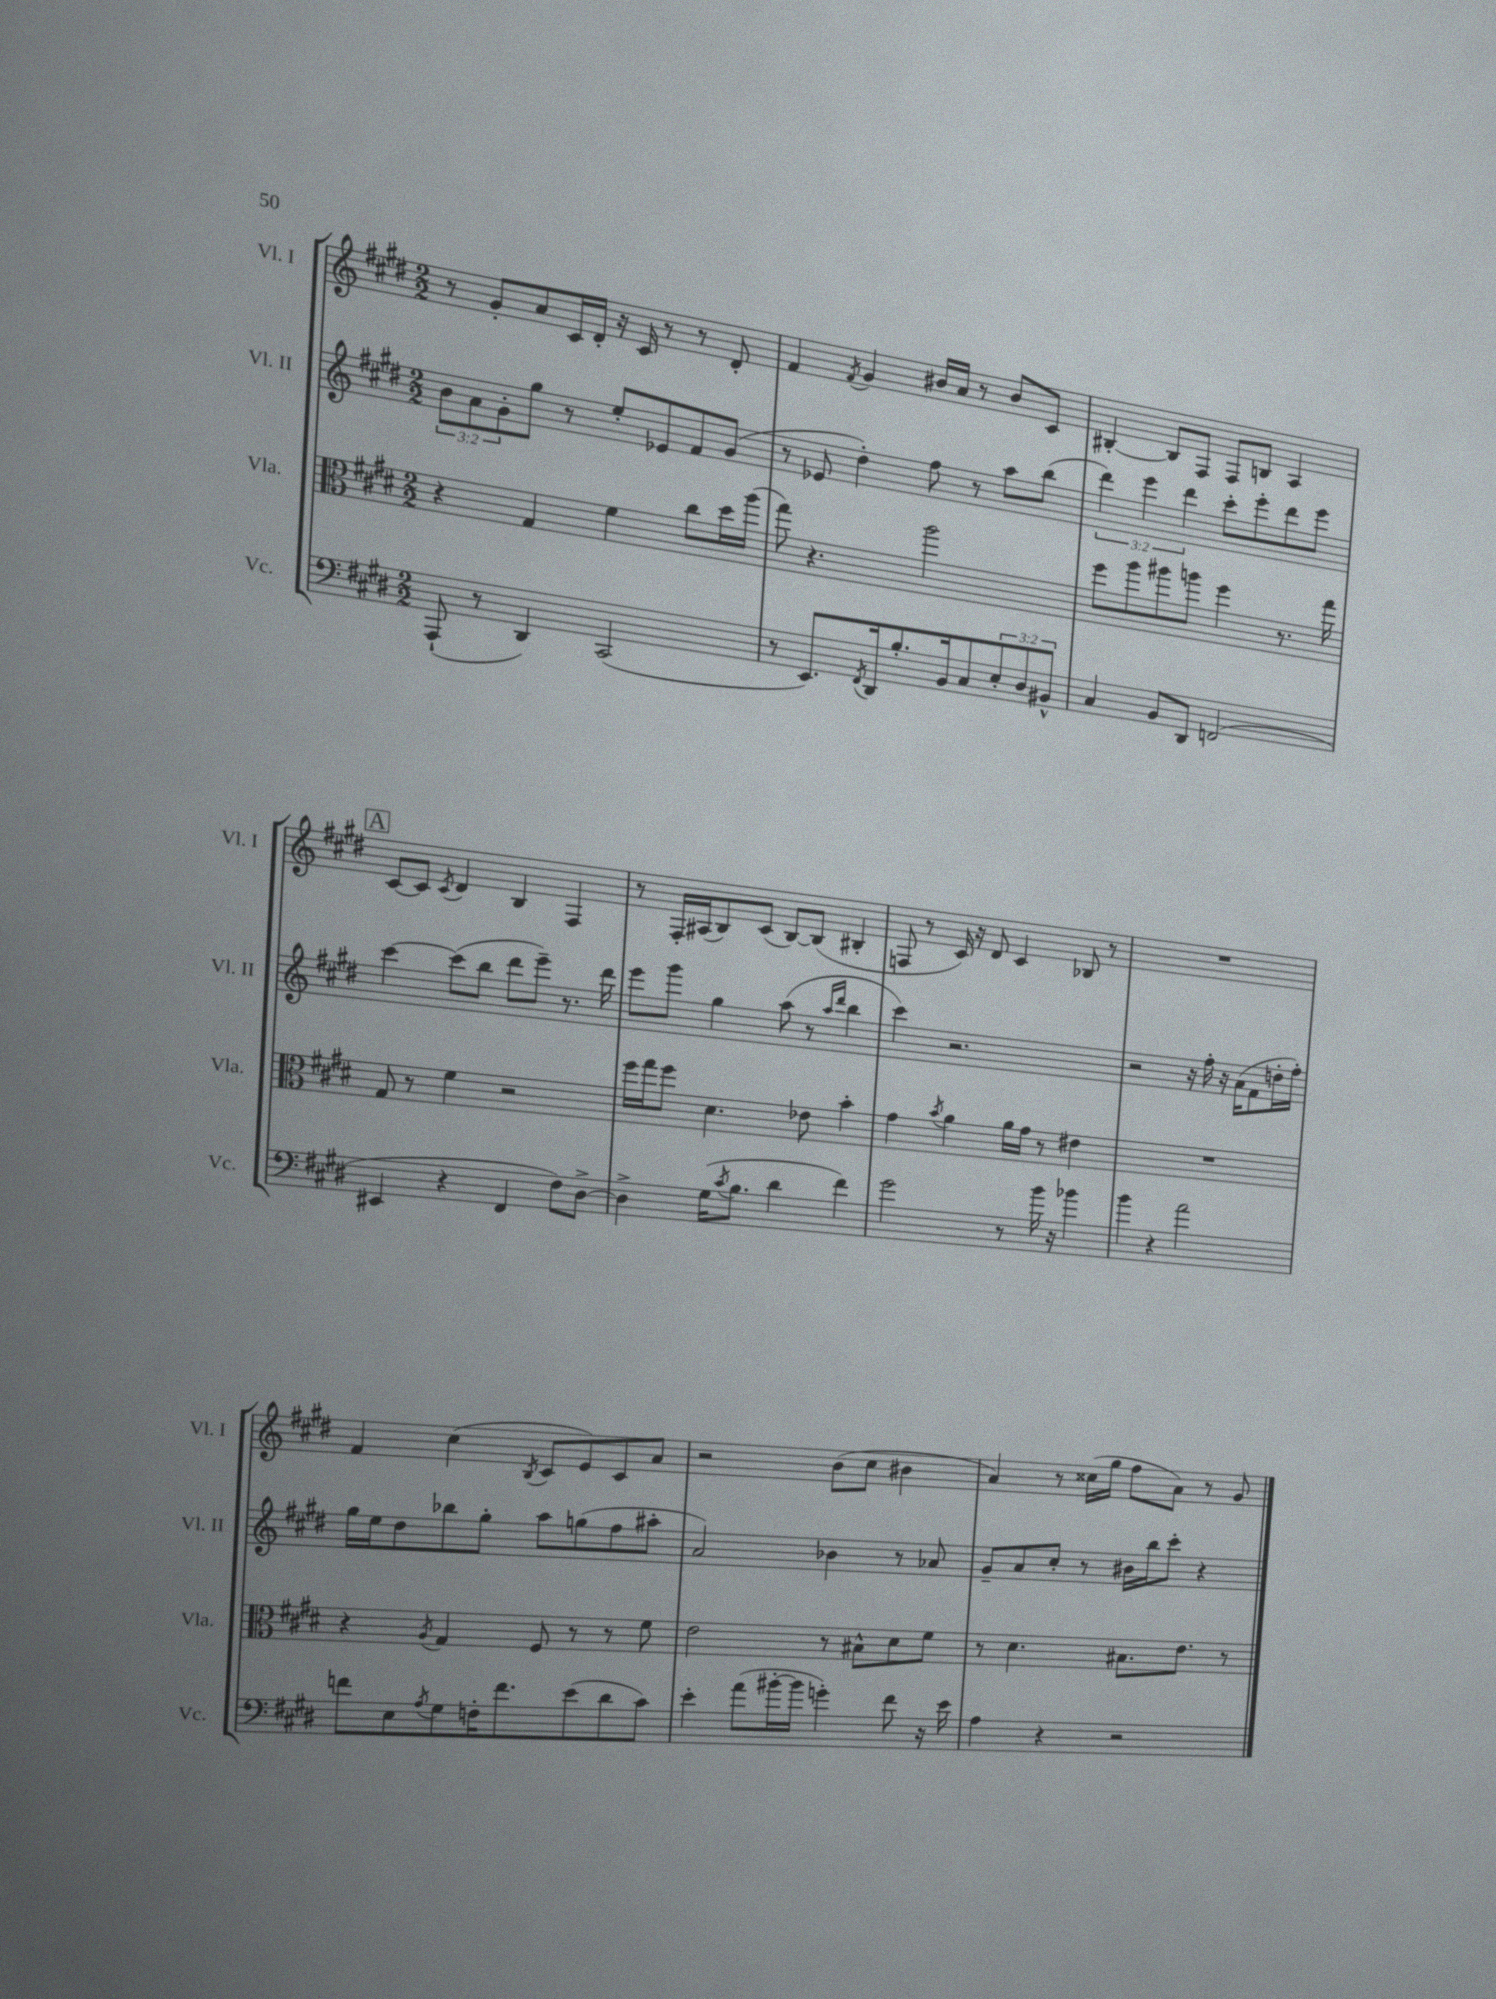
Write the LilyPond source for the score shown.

<<
\new StaffGroup <<
\new Staff = "s0" \with { instrumentName = "Vl. I" shortInstrumentName = "Vl. I" } {
    \clef treble \key e \major \numericTimeSignature \time 2/2
    r8 gis'8-. a'8 cis'16 dis'16-. r16 cis'16 r8 r8 dis'8-. |
    fis'4 \acciaccatura { fis'8 } gis'4 bis'16 a'16 r8 bis'8 cis'8 |
    bis4~-. bis8 fis8 fis8 b8 a4 |
    \mark \markup { \box "A" } cis'8~ cis'8 \acciaccatura { cis'8 } dis'4 b4 fis4 |
    r8 fis16-. ais16( b8) cis'8( b8~) b8( bis4-. |
    f8 r8 cis'16) r16 dis'8 cis'4 bes8 r8 |
    R1 |
    fis'4 cis''4( \acciaccatura { b8 } cis'8 e'8) cis'8 a'8 |
    r2 b'8( cis''8 bis'4 |
    a'4) r8 cisis''16( gis''16 fis''8 a'8) r8 gis'8 \bar "|." |
}
\new Staff = "s1" \with { instrumentName = "Vl. II" shortInstrumentName = "Vl. II" } {
    \clef treble \key e \major \numericTimeSignature \time 2/2 \override Staff.TupletNumber.text = #tuplet-number::calc-fraction-text
    \tuplet 3/2 { b'8 a'8 gis'8-. } gis''8 r8 e''8-. ees'8 fis'8 gis'8( |
    r8 ees'8 dis''4-.) fis''8 r8 a''8 b''8( |
    \tuplet 3/2 { dis'''4) e'''4 dis'''4 } cis'''8-. e'''8-. dis'''8 e'''8 |
    \mark \markup { \box "A" } cis'''4~ cis'''8( b''8 dis'''8 e'''8--) r8. dis'''16 |
    e'''8 gis'''8 gis''4 a''8( r8 \grace { a''16 dis'''16 } b''4 |
    cis'''4) r2. |
    r2 r16 fis''16-. r16 a'16( fis'8 d''16-. fis''16-.) |
    gis''16 e''16 dis''8 bes''8 gis''8-. a''8 g''8( fis''8 ais''8-. |
    a'2) bes'4 r8 aes'8 |
    gis'8-- a'8 cis''8-. r8 bis'16 b''16 cis'''8-. r4 \bar "|." |
}
\new Staff = "s2" \with { instrumentName = "Vla." shortInstrumentName = "Vla." } {
    \clef alto \key e \major \numericTimeSignature \time 2/2
    r4 gis4 fis'4 cis''8 dis''16 a''16( |
    gis''8) r4. a''2 |
    fis''8 a''8 ais''8 a''8 fis''4 r8. gis''16 |
    \mark \markup { \box "A" } gis8 r8 fis'4 r2 |
    fis''16 gis''16 fis''8 dis'4. ees'8 b'4-. |
    gis'4 \acciaccatura { b'8 } a'4 a'16 gis'16 r8 eis'4 |
    R1 |
    r4 \acciaccatura { a8 } gis4 fis8 r8 r8 fis'8 |
    e'2 r8 bis8-^ dis'8 fis'8 |
    r8 dis'4. bis8. e'8. r8 \bar "|." |
}
\new Staff = "s3" \with { instrumentName = "Vc." shortInstrumentName = "Vc." } {
    \clef bass \key e \major \numericTimeSignature \time 2/2 \override Staff.TupletNumber.text = #tuplet-number::calc-fraction-text
    a,,8-!( r8 dis,4) cis,2( |
    r8 e,8.) \acciaccatura { fis,8 } dis,16 b8.-. b,16 cis8 \tuplet 3/2 { e8-. dis8 bis,8-^ } |
    cis4 b,8 dis,8 f,2( |
    \mark \markup { \box "A" } eis,4 r4 fis,4 fis8) dis8~-> |
    dis4-> gis16( \acciaccatura { cis'8 } b8. dis'4 fis'4) |
    gis'2 r8 b'16 r16 bes'4 |
    b'4 r4 a'2 |
    f'8 e8 \acciaccatura { a8 } gis8 f16-. f'8. e'8( dis'8 cis'8) |
    e'4-. a'8( bis'16~-. bis'16 g'4-.) fis'8 r16 e'16 |
    a4 r4 r2 \bar "|." |
}
>>
>>
\layout { \context { \Score \remove "Bar_number_engraver" } }
